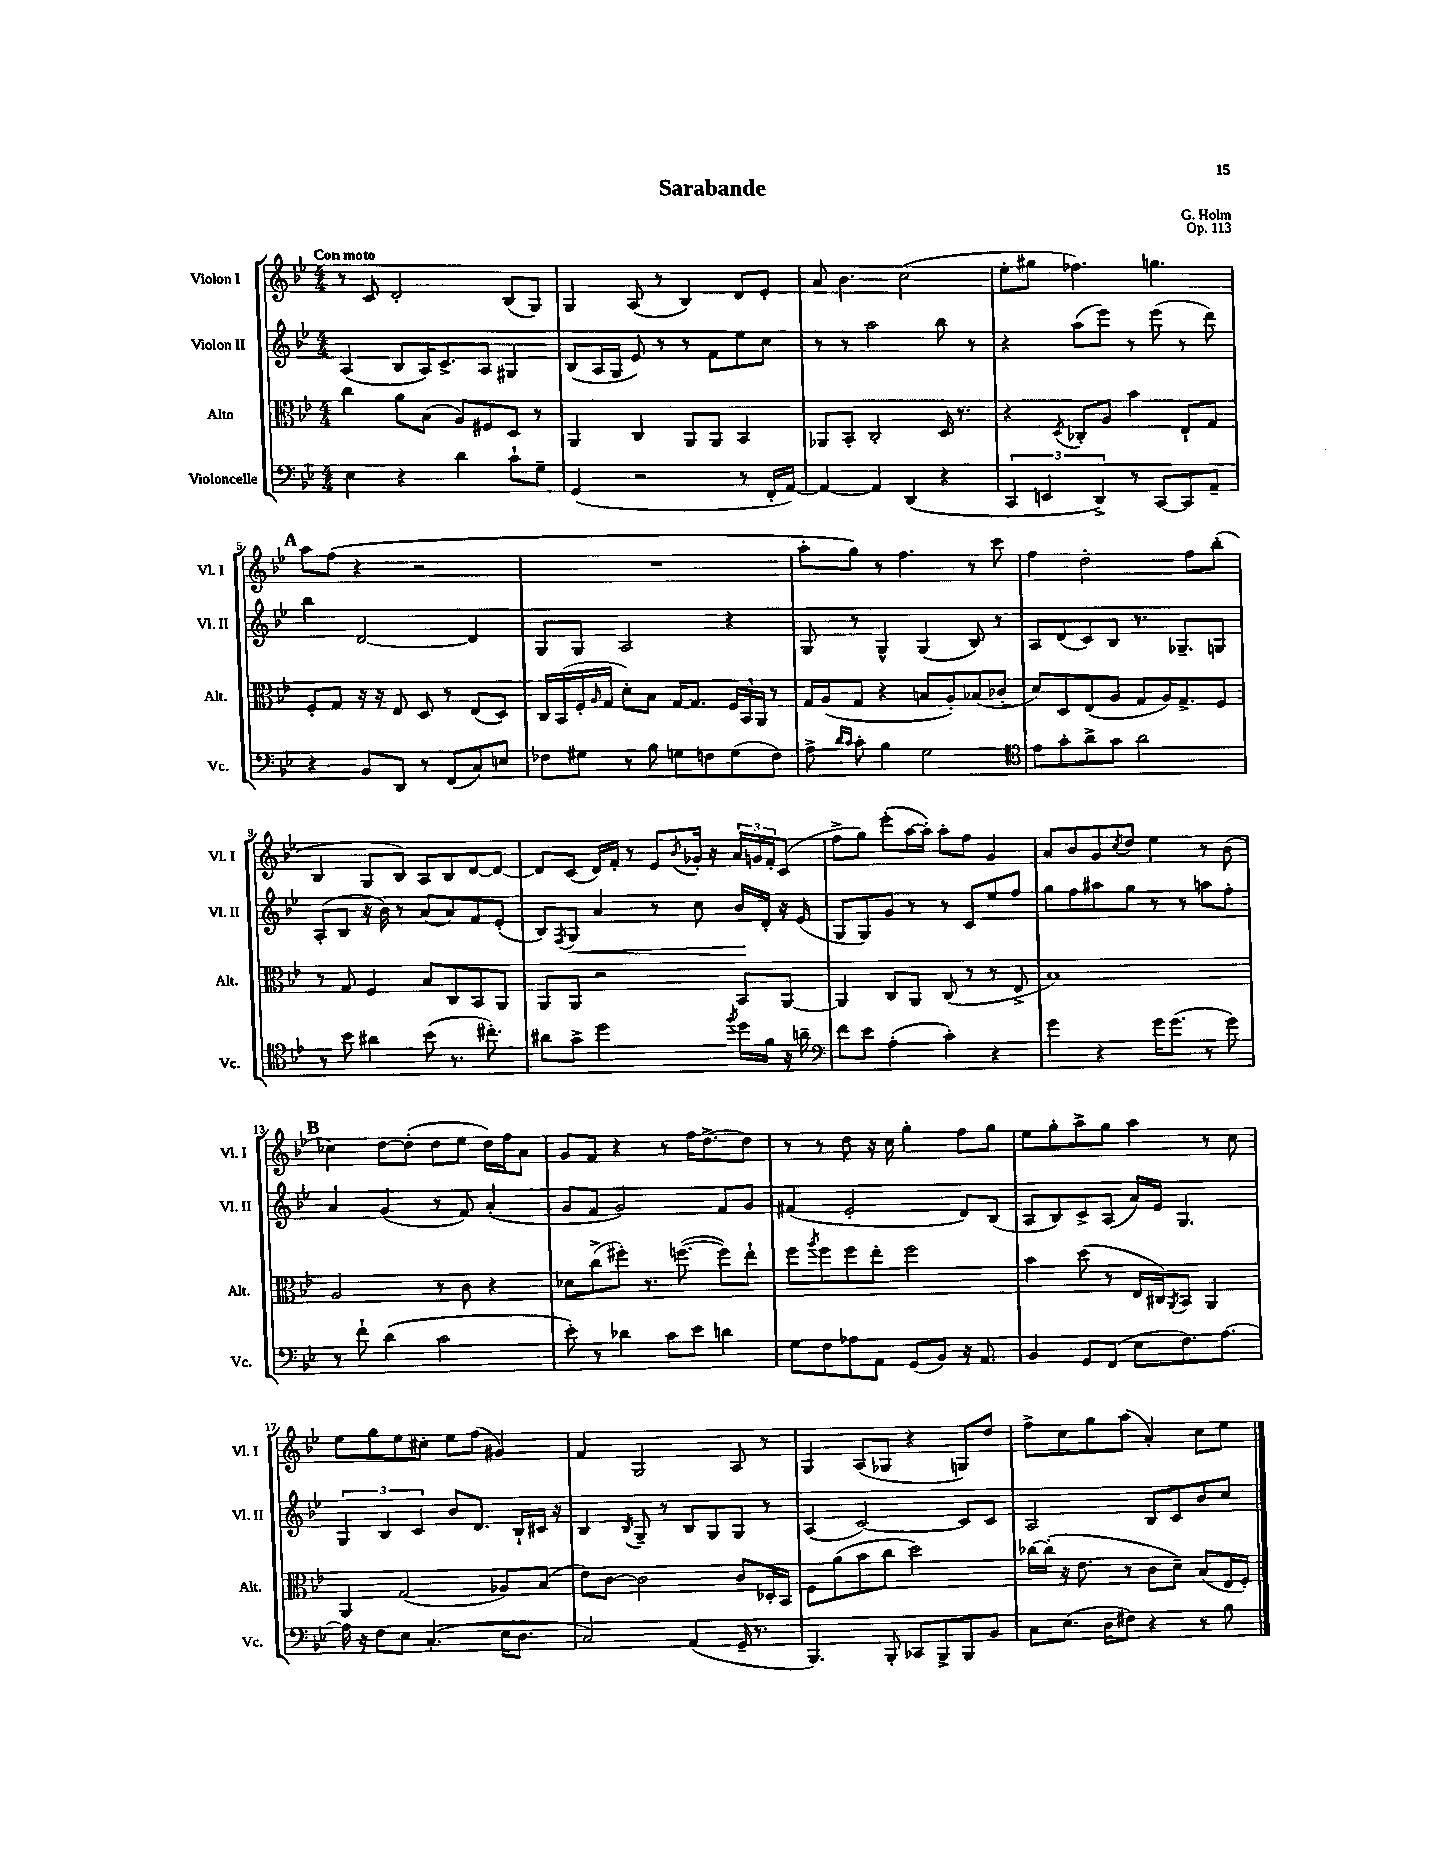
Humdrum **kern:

**kern	**kern	**kern	**kern
*staff4	*staff3	*staff2	*staff1
*clefF4	*clefC3	*clefG2	*clefG2
*k[b-e-]	*k[b-e-]	*k[b-e-]	*k[b-e-]
*M4/4	*M4/4	*M4/4	*M4/4
4E-\	4cc\	(4A/	8r
.	.	.	8c/
4r	8a\L	8B-/L	2d'/
.	(8B-\J	16A/K)	.
.	.	8.c^/	.
4d\	8A/L)	.	.
.	8F#/	8A/J	.
8c`\L	8D/J	4G#/	(8B-/L
8G~\J	8r	.	8G/J)
=	=	=	=
(4GG/	4AA/	(8B-/L	4G/
.	.	16A/L	.
.	.	16G/JJ	.
2r	4C/	8e-/)	(8A/
.	.	8r	8r
.	8AA/L	8r	4B-/)
.	8AA/J	8f\L	.
8r	4BB-/	8ee-\	8d/L
16FF'/LL	.	8cc\J	8e-'/J
[16AA/JJ)	.	.	.
=	=	=	=
4AA/_	8AA-/L	8r	8a/
.	8BB-'/J	8r	4.b-\
4AA/]	2C'/	2aa\	.
(4DD/	.	.	(2cc\
4r	16D/	8bb-\	.
.	8.r	.	.
.	.	8r	.
=	=	=	=
6CC/	4r	4r	8ee-'\L
.	.	.	8gg#\J
6EE/	.	.	.
.	8qD/	.	.
.	8C-'/L	(8aa\L	4.ff-\)
6DD^/)	.	.	.
.	8A/J	8eee-\J)	.
8r	4b-\	8r	.
[8CC/L	.	(8eee-\	4.gg\
8CC/]	8E-`/L	8r	.
8AA~/J	8G/J	8ddd\)	.
=	=	=	=
4r	8F'/L	4bb-\	8aa\L
.	8G/J	.	(8ff\J
8BB-/L	16r	[2d/	4r
.	16r	.	.
8DD/J	8E-/	.	.
8r	8D/	.	2r
(8FF/L	8r	.	.
8C/)	(8E-/L	4d/]	.
8E/J	8D/J)	.	.
=	=	=	=
8F-\L	16C/LL	8G/L	1r
.	(16BB-/	.	.
8G#\J	16F'/	8G/J	.
.	16qqA/	.	.
.	16G/JJ	.	.
8r	8d'\L)	2A/	.
8B-\	8B-\J	.	.
8G\L	[16G/LK	.	.
.	8.G/]J	.	.
8F\	.	.	.
(8G\	24F/LL	4r	.
.	24BB-/	.	.
.	24AA/JJ	.	.
8F\J)	8r	.	.
=	=	=	=
8A^\	16G/LL	8G/	8aa'\L
.	(16A/J	.	.
16qqd/LL	.	.	.
16qqc/JJ	.	.	.
8c'\	8G/J	8r	8gg\J)
4B-\	4r	4G^^/	8r
.	.	.	4.ff\
2G\	8B/L	(4G/	.
.	8A'/)	.	.
.	(8B-/	8B-/)	8r
.	8c-'/J	8r	8ccc\
=	=	=	=
*clefC4	*	*	*
8e-\L	8d/L)	8A/L	4ff\
8g'\	8D/	(8d/	.
8a^\	(8E-/	8c/)	2dd'\
8g\J	8A/J	8B-/J	.
2a\	8G/L	8.r	.
.	16A/K)	.	.
.	8.G^/	8.G-~/L	.
.	.	.	8ff\L
.	8F/J	8G/J	(8bb-'\J
=	=	=	=
8r	8r	(8A'/L	4B-/
8b-\	8G/	8B-/J	.
4a#\	4F/	16r	8G/L
.	.	16b-\)	.
.	.	8r	8B-/J)
(8b-\	8B-/L	(8a/L	8A/L
8.r	8C/	8a/)	8B-/
.	8BB-/	8f/	[8d/
8.cc#'\)	.	.	.
.	8AA/J	(8e-'/J	8d/_J
=	=	=	=
8a#\L	8AA/L	8B-/L)	8d/]L
.	.	8qF/	.
8g^\J	8AA/J	8G/J	(8c/J
2dd\	2r	4a/	16d/LL)
.	.	.	16f'/JJ
.	.	.	8r
.	.	8r	8e-/L
.	.	.	8qb-/
.	.	8cc\	16g-'/Jk
.	.	.	16r
8qff/	.	.	.
16dd\LL	8BB-/L	16b-/LL	24a/LL
.	.	.	24g/
16f\JJ	.	16d'/JJ	.
.	.	.	24f'/J
16r	[8AA/J	16r	(8c/J
16a~\	.	(16e-/	.
=	=	=	=
*clefF4	*	*	*
8f\L	4AA/]	8G/L	8ff^\L
8e-\J	.	8G/)	8gg\J)
(4A'\	8C/L	8g/J	(8eee-'\L
.	8AA/J	8r	[16aa\L
.	.	.	16aa'\]JJ)
4c'\)	(8C/	8r	8aa'\L
.	8r	8c/L	8ff\J
4r	8r	8ee-/	4g/
.	8E-^/	8ff/J	.
=	=	=	=
4g\	1B-)	8gg\L	8a/L
.	.	8ff\	8b-/
4r	.	8aa#\	8g/
.	.	.	8qcc/
.	.	8gg\J	8dd/J
16g\LK	.	8r	4ee-\
(8.g\J	.	.	.
.	.	8r	.
8r	.	8aa\L	8r
8g\)	.	8ff'\J	(8b-\
=	=	=	=
8r	2A/	4a/	4cc-\)
8f`\	.	.	.
(4d\	.	(4g/	[8dd\L
.	.	.	(8dd'\]J
2c\	8r	8r	8dd\L
.	8c\	8f/)	8ee-\J
.	4r	(4a'/	16dd\LL)
.	.	.	16ff\J
.	.	.	8a\J
=	=	=	=
8e-'\)	8d-\L	8g/L	8g/L
8r	(8cc^\	8f/J	8f/J
4d-\	8ff#'\J)	2g/)	4r
.	8.r	.	.
8c\L	.	.	8r
.	([8.ff\	.	.
8e-\J	.	.	16ff\LK
.	.	.	[8.dd^\
4d\	8ff\]L)	8f/L	.
.	8ee-`\J	8g/J	8dd\]J
=	=	=	=
8G\L	8ff\L	(4f#/	8r
.	8qaa/	.	.
8F\	8ff\	.	8r
8A-\	8ff\	2e-'/	8dd\
8AA\J	8ee-'\J	.	16r
.	.	.	16cc\
(8GG/L	2ff\	.	4gg'\
8BB-/J)	.	.	.
16r	.	8d/L)	8ff\L
8.AA/	.	.	.
.	.	(8B-/J	8gg\J
=	=	=	=
4BB-/	4b-\	8A/L	8ee-\L
.	.	8B-/)	8gg'\
8GG/L	(8dd\	8c^/	8aa^\
(8FF/J	8r	(8A/J	8gg\J
8E-\L	16E-/LL	16a/LL)	4aa\
.	16C#/J)	16e-/JJ	.
.	8qAA/	.	.
8.F\)	8BB-/J	4.G/	.
.	4AA/	.	8r
[8.A\J	.	.	.
.	.	.	8cc\
=	=	=	=
16A\]	4AA/	6G/	8ee-\L
16r	.	.	.
8F\L	.	.	8gg\
.	.	6B-/	.
8E-\J	(2G/	.	8ee-\
.	.	6c/	.
(4.C'/	.	.	8cc#'\J
.	.	8b-/L	8ee-\L
.	.	8.d/J	(8ff\J
16E-\LK	8A-/L)	.	4g#/)
8.D\J	.	16B-`/LL	.
.	(8B-/J	16c#/JJ	.
.	.	16r	.
=	=	=	=
2C/)	8e-\L)	4B-/	4f/
.	[8c\J	.	.
.	.	8qB-/	.
.	2c\]	8G~/	2G/
.	.	8r	.
(4AA/	.	8B-/L	.
.	.	8G/	.
16GG~/	8c/L	8G/J	8A/
8.r	.	.	.
.	16D-'/L	8r	8r
.	16BB-/JJ	.	.
=	=	=	=
4.BBB-/)	8F\L	(4A/	4G/
.	(8a\	.	.
.	8b-\	[2c/)	(8A/L
8BBB-'/	8cc\J	.	8G-/J
8CC-/L	2dd\)	.	4r
8BBB-^/	.	.	.
8BBB-/	.	8c/]L	8G/L)
8BB-/J	.	8c/J	8dd/J
=	=	=	=
8C\L	[16cc-\LL	2A/	8ff^\L
.	(16cc-'\]JJ	.	.
(8.E-\J	16r	.	8cc\
.	8.e-\	.	.
.	.	.	8gg\
16D\LK	.	.	.
8F#\J)	8r	.	(8aa\J
4r	8c\L	8B-/L	4a'/)
.	8d~\J)	8c/	.
8r	(8B-/L	8b-/	8cc\L
8B-\	16E-/L	8cc/J	8ee-\J
.	16F'/JJ)	.	.
==	==	==	==
*-	*-	*-	*-
